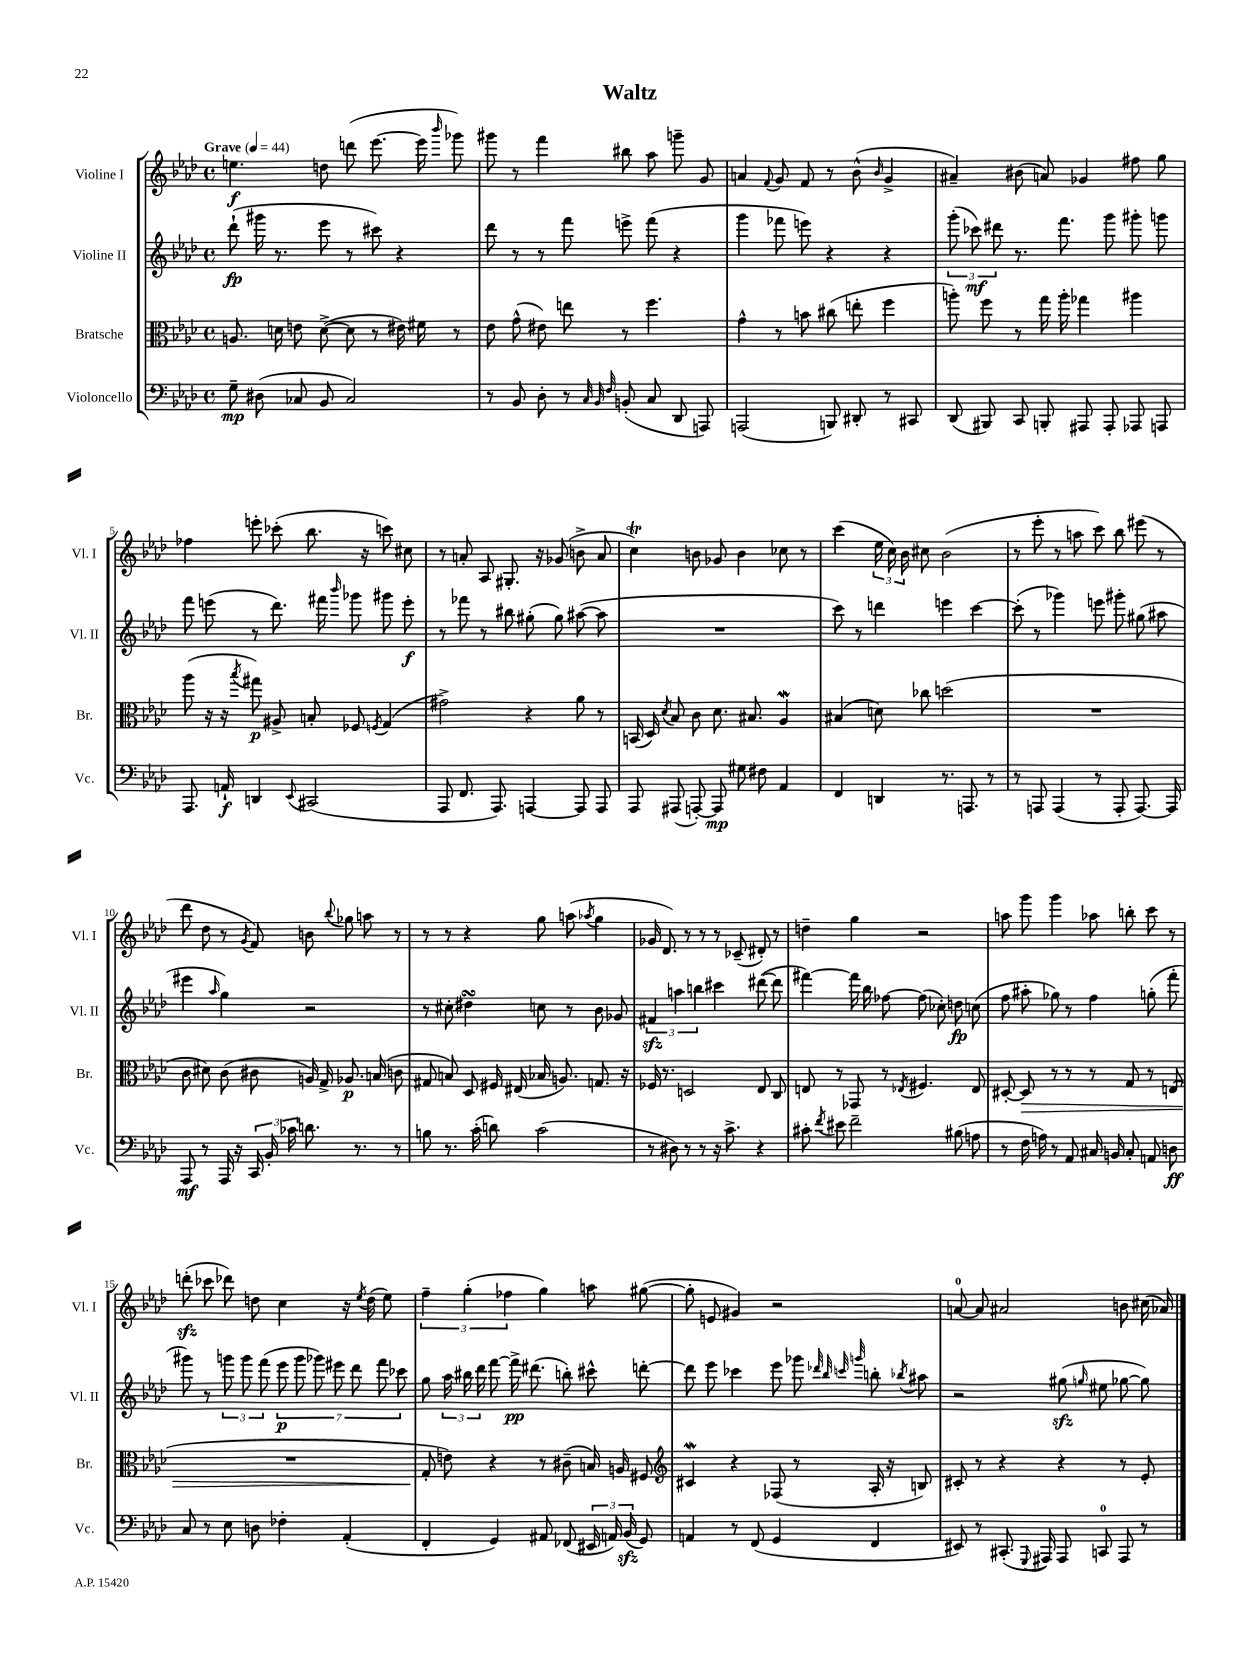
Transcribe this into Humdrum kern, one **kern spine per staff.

**kern	**kern	**kern	**kern
*staff4	*staff3	*staff2	*staff1
*clefF4	*clefC3	*clefG2	*clefG2
*k[b-e-a-d-]	*k[b-e-a-d-]	*k[b-e-a-d-]	*k[b-e-a-d-]
*M4/4	*M4/4	*M4/4	*M4/4
*met(c)	*met(c)	*met(c)	*met(c)
*MM44	*MM44	*MM44	*MM44
8G~	8.A	(8ddd-`	4.ee
(8D#	.	16ggg#	.
.	16d	8.r	.
8C-	8e	.	.
8BB-	([8d^	8eee-	8dd
2C-)	8d]	8r	(8ddd
.	8r	8ccc#)	[8.eee-
.	16e#)	4r	.
.	16f#	.	16eee-]
.	.	.	16qqbbb-
.	8r	.	8ggg-)
=	=	=	=
8r	8e-	8ddd-	8ggg#
8BB-	(8g^^	8r	8r
8D-'	8e#)	8r	4fff
8r	8ee	8fff	.
32qqC	.	.	.
32qqBB-	.	.	.
32qqF	.	.	.
(8BB'	8r	8eee^	8bb#
8C	4.ff	(8fff	8aa-
8DD-	.	4r	8ggg~
8AAA)	.	.	8g
=	=	=	=
(2AAA	4g^^	4ggg	4a
.	.	.	8qqf
.	8r	8fff-	8g
.	8b	8eee)	8f
8BBB)	(8cc#	4r	8r
8DD#'	8ee'	.	(8b-^^
.	.	.	16qqb-
8r	4ff	4r	4g^
8CC#	.	.	.
=	=	=	=
(8DD-	8aa')	(12ggg'	4a#~)
.	.	12ccc-)	.
8BBB#)	8ff	.	.
.	.	12ddd#	.
8CC	8r	8.r	(8b#
8BBB'	16gg	.	8a)
.	16aa'	8.fff	.
8AAA#	4gg-	.	4g-
8AAA#'	.	8ggg	.
8AAA-	4aa#	8ggg#'	8ff#
8AAA	.	8ggg	8gg
=	=	=	=
8.AAA-	(8aa-	8fff	4ff-
.	16r	(8eee	.
16AA`	16r	.	.
.	8qbb-	.	.
4DD	8gg#)	8r	8eee'
.	8A#^	8.ddd-)	(8ccc-'
8qqEE-	.	.	.
(2CC#	8B'	.	8.bb-
.	.	16fff#	.
.	.	16qqbbb-	.
.	8F-	8ggg-	.
.	.	.	16r
.	8qF	.	.
.	(4G	8ggg#	8ccc)
.	.	8eee'	8cc#
=	=	=	=
8AAA-	2g#^)	8r	8r
8.FF	.	8fff-	8a'
.	.	8r	8A-
8.AAA-)	.	.	.
.	.	8bb#	8.G#'
[4AAA	4r	(8gg#'	.
.	.	.	16r
.	.	8gg#)	(8g-
8AAA]	8a-	([8aa#	8b^
8AAA	8r	8aa#]	8a
=	=	=	=
8AAA-	(16BB	1r	4cc)
.	16D-)	.	.
.	8qd-	.	.
(8AAA#	8B-	.	.
[8AAA')	8c	.	8b
8AAA]	8.d-	.	8g-
8G#	.	.	4b
.	8.B#	.	.
8F#	.	.	.
4AA-	4A-	.	8cc-
.	.	.	8r
=	=	=	=
4FF	(4B#	8ccc)	(4ccc
.	.	8r	.
4DD	8d)	4ddd	24ee-
.	.	.	24cc)
.	.	.	24b-
.	8cc-	.	8cc#
8.r	(2dd	4eee	(2b-
8.AAA	.	.	.
.	.	[4ccc	.
8r	.	.	.
=	=	=	=
8r	1r	(8ccc']	8r
8AAA	.	8r	8eee-'
(4AAA	.	4ggg-)	8r
.	.	.	8aa
8r	.	8eee	8ccc)
8AAA'	.	8ggg#'	8bb-
[8.AAA)	.	(8gg#	(8eee#
.	.	8aa#	8r
16AAA]	.	.	.
=	=	=	=
8AAA-	8c	4eee#	8ddd-
8r	8d#)	.	8dd-
.	.	16qqaa-	.
16AAA-	(8c	4gg)	8r
16r	.	.	.
.	.	.	8qg
24CC	8c#	.	8f)
24BB-'	.	.	.
24c-	.	.	.
8.d	16A)	2r	8b
.	16G^	.	.
.	.	.	8qqbb-
.	8.A-	.	8gg-
8.r	.	.	.
.	.	.	8aa
.	(16B	.	.
8r	8c	.	8r
=	=	=	=
8B	8G#	8r	8r
8.r	8B)	8cc#'	8r
.	8D-	4dd#	4r
(16c'	.	.	.
8d)	16F#	.	.
.	(16E#	.	.
(2c	16B-	8cc	8gg
.	8.A)	.	.
.	.	8r	(8aa
.	.	.	8qaa-
.	8.G	8b-	4gg
.	.	8g-	.
.	16r	.	.
=	=	=	=
8r	16F-	6f#	16g-
.	8.r	.	8.d-)
8D#)	.	.	.
.	.	6aa	.
8r	2D	.	8r
.	.	6bb	.
8r	.	.	8r
16r	.	4ccc#	8r
8.c^	.	.	.
.	.	.	(8c-~
4r	8E-	([8ddd#	8d#')
.	8C	8ddd#]	8r
=	=	=	=
8c#'	8E	[4fff#)	4dd~
8qf	.	.	.
8e#	8r	.	.
2f~	8GG-	16fff#]	4gg
.	.	16bb-	.
.	8r	[8ff-	.
.	8qE-	.	.
.	4.F#	(8ff-]	2r
.	.	8cc-')	.
(8B#	.	8dd	.
8A	8E-	(8cc	.
=	=	=	=
8r	[8D#'	8ff	8aa
16F	8D#]	8aa#'	8ggg
16A)	.	.	.
8r	8r	8gg-)	4ggg
8AA-	8r	8r	.
16C#	8r	4ff	8aa-
16BB	.	.	.
8C#'	8G	.	8bb'
8AA	8r	(8gg'	8ccc
8D	(8E	8fff'	8r
=	=	=	=
8C	1r	8ggg#)	(8ddd'
8r	.	8r	8ccc-
8E-	.	12ggg	8ddd-)
.	.	12ggg	.
8D	.	.	8dd
.	.	(12fff	.
4F-'	.	14eee-	4cc
.	.	14ggg	.
.	.	14ggg-)	.
.	.	14eee#	.
(4AA-'	.	.	16r
.	.	14ddd-	.
.	.	.	8qee-
.	.	.	(16dd
.	.	14fff	.
.	.	.	8ee-)
.	.	14ccc-	.
=	=	=	=
4FF'	8G'	8gg	6ff~
.	8e)	24aa-	.
.	.	24bb#	(6gg'
.	.	24ddd-	.
4GG)	4r	[8fff	.
.	.	.	6ff-
.	.	16fff^]	.
.	.	(8.ddd#	.
8AA#	8r	.	4gg)
(8FF-	(8c#~	8bb')	.
24EE#	16B)	8ccc#^^	8aa
24AA)	.	.	.
.	16A	.	.
(24BB-	.	.	.
8GG)	8F#	[8ddd'	([8gg#
=	=	=	=
*	*clefG2	*	*
4AA	4c#	8ddd]	8gg#']
.	.	8eee-	8e
8r	4r	4ccc-	4g#)
(8FF	.	.	.
4GG	(8F-	8eee-	2r
.	8r	8ggg-	.
.	.	32qqddd-	.
.	.	32qqbb-	.
.	.	32qqccc	.
.	.	32qqggg	.
4FF	16A-'	8bb'	.
.	16r	.	.
.	.	8qbb-	.
.	8B)	8aa#	.
=	=	=	=
8EE#)	8c#'	2r	[8a
8r	8r	.	8a]
(8.CC#'	4r	.	2a#
8qqGGG	.	.	.
16AAA#)	.	.	.
8AAA#	4r	(8gg#	.
.	.	16qqgg	.
8CC	.	8ee#	.
8AAA#	8r	[8gg-	8b
8r	8e-'	8gg-])	(16cc#
.	.	.	16a-)
==	==	==	==
*-	*-	*-	*-
